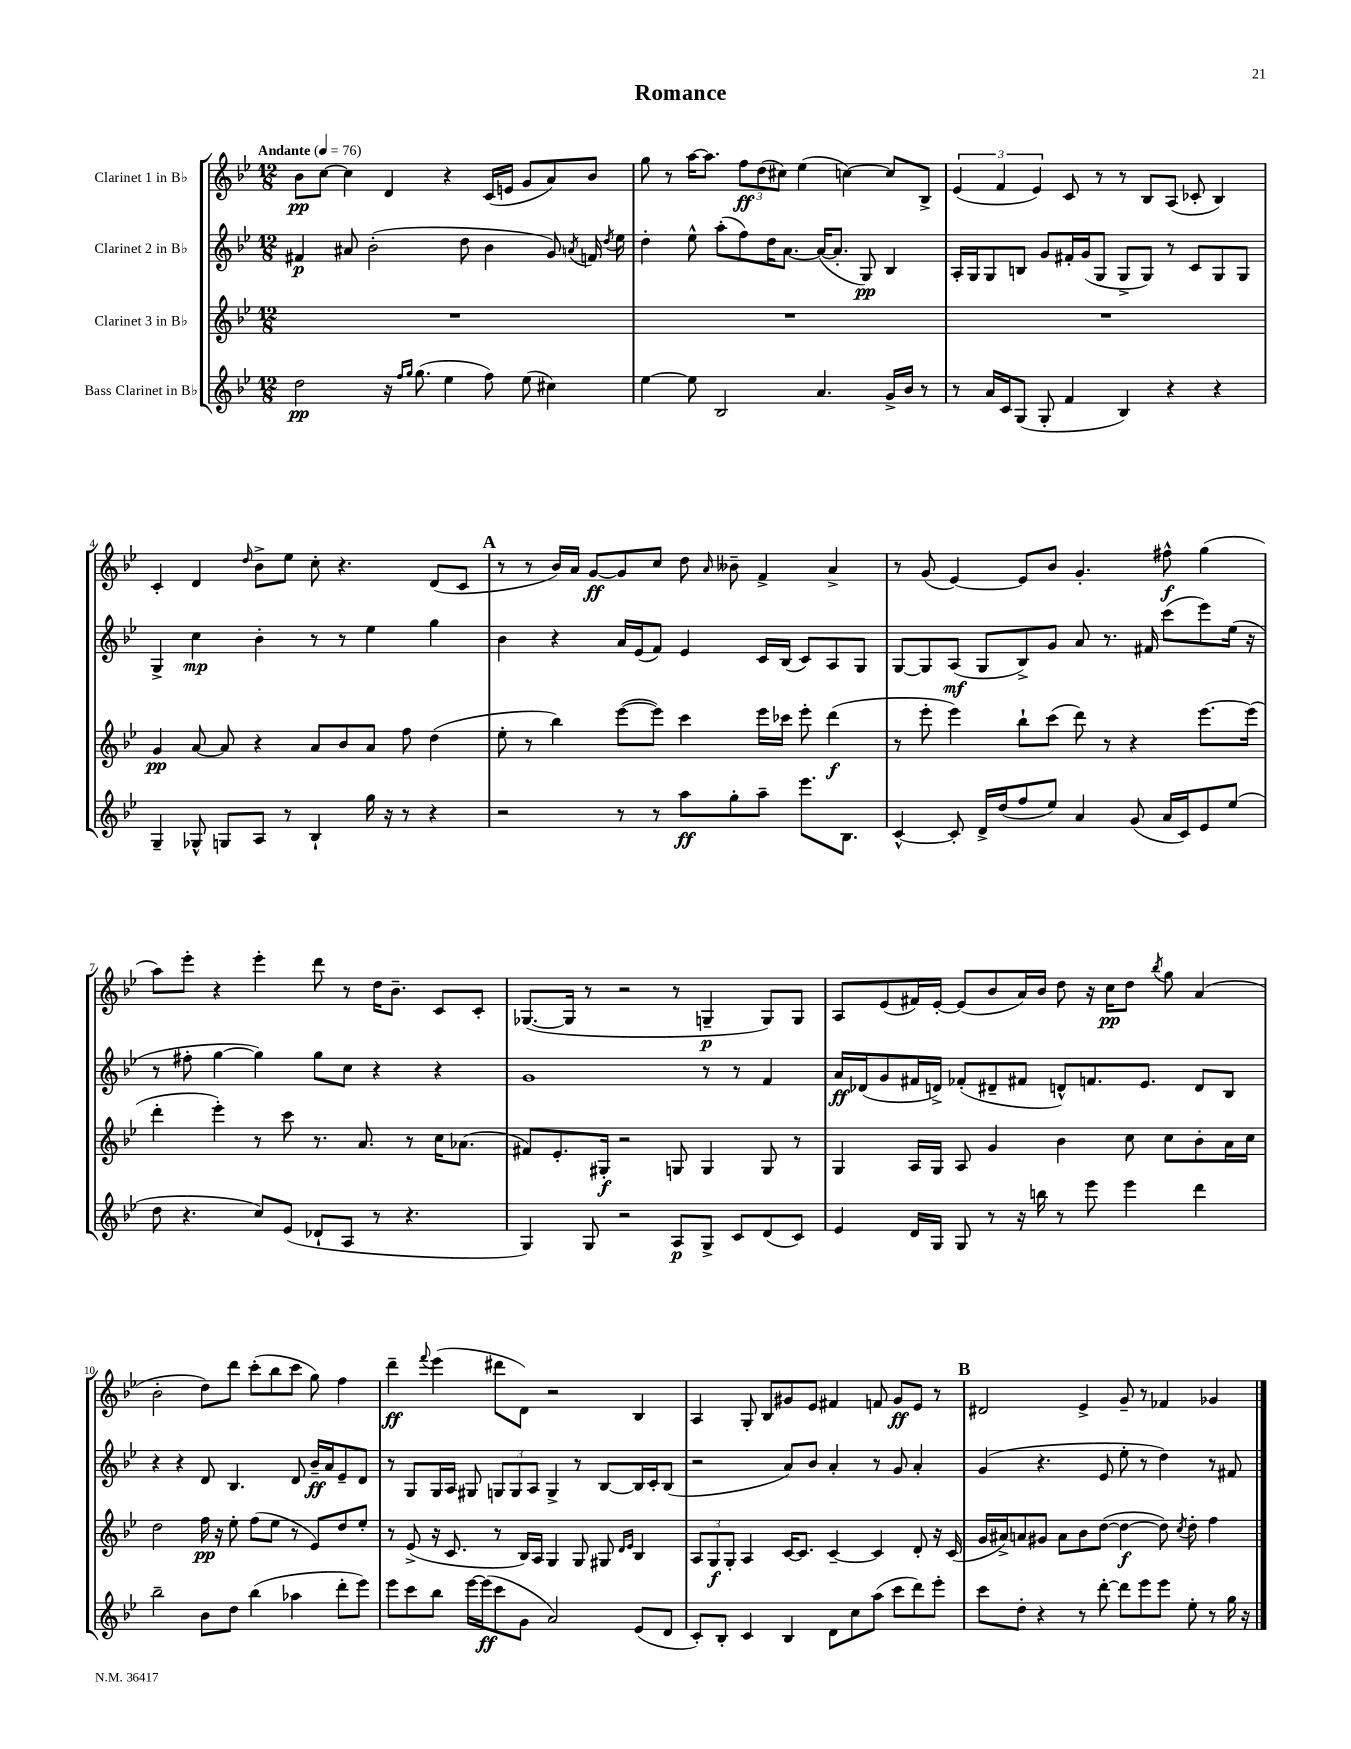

**kern	**kern	**kern	**kern
*staff4	*staff3	*staff2	*staff1
*clefG2	*clefG2	*clefG2	*clefG2
*k[b-e-]	*k[b-e-]	*k[b-e-]	*k[b-e-]
*M12/8	*M12/8	*M12/8	*M12/8
*MM76	*MM76	*MM76	*MM76
2dd	1.r	4f#	8b-
.	.	.	[8cc
.	.	8a#	4cc]
.	.	(2b-'	.
16r	.	.	4d
16qqff	.	.	.
16qqgg	.	.	.
(8.gg	.	.	.
4ee-	.	.	4r
.	.	8dd	.
8ff)	.	4b-	(16c
.	.	.	16e
(8ee-	.	.	8g
4cc#)	.	8g)	8a)
.	.	8qa	.
.	.	16f	8b-
.	.	8qdd	.
.	.	16ee-	.
=	=	=	=
[4ee-	1.r	4dd'	8gg
.	.	.	8r
8ee-]	.	8ee-^^	[16aa
.	.	.	8.aa]
2B-	.	(8aa'	.
.	.	8ff)	12ff
.	.	.	(12dd
.	.	16dd	.
.	.	.	12cc#)
.	.	[8.a	.
.	.	.	(4ee-
4.a	.	(16a_	.
.	.	8.a']	.
.	.	.	[4cc)
.	.	8G)	.
16g^	.	4B-	8cc]
16b-	.	.	.
8r	.	.	8B-^
=	=	=	=
8r	1.r	16A'	(6e-
.	.	16G	.
16a	.	8G	.
.	.	.	6f
16c	.	.	.
(8G	.	8B	.
.	.	.	6e-)
8G'	.	8g	.
4f	.	16f#'	8c
.	.	(16g	.
.	.	8G	8r
4B-)	.	8G^	8r
.	.	8G)	8B-
4r	.	8r	(8A
.	.	8c	8c-'
4r	.	8G	4B-)
.	.	8G	.
=	=	=	=
4G~	4g	4G^	4c'
8G-^^	[8a	4cc	4d
8G	8a]	.	.
.	.	.	16qqdd
8A	4r	4b-'	8b-^
8r	.	.	8ee-
4B-`	8a	8r	8cc'
.	8b-	8r	4.r
16gg	8a	4ee-	.
16r	.	.	.
8r	8ff	.	.
4r	(4dd	4gg	(8d
.	.	.	8c
=	=	=	=
2r	8ee-'	4b-	8r
.	8r	.	8r
.	4bb-)	4r	16b-)
.	.	.	16a
.	.	.	[8g
8r	([8eee-	16a	8g]
.	.	(16e-	.
8r	8eee-])	8f)	8cc
8aa	4ccc	4e-	8dd
.	.	.	16qqa
8gg'	.	.	8b--~
8aa~	16eee-	16c	4f^
.	16ccc-	(16B-	.
8.eee-	8eee-'	8c)	.
.	(4ddd	8A	4a^
8.B-	.	.	.
.	.	8G	.
=	=	=	=
[4c^^	8r	[8G	8r
.	8eee-'	8G]	(8g
8c']	4eee-)	(8A	[4e-)
16d^	.	8G	.
(16dd	.	.	.
8ff	8bb-`	8B-^)	8e-]
8ee-)	(8ccc	8g	8b-
4a	8ddd)	8a	4.g'
.	8r	8.r	.
(8g	4r	.	.
.	.	16f#	.
16a	.	(8ccc	8ff#^^
16c)	.	.	.
8e-	[8.eee-	8eee-)	(4gg
(8ee-	.	(16ee-	.
.	(16eee-]	16r	.
=	=	=	=
8dd	4ddd'	8r	8aa)
4.r	.	8ff#'	8eee-'
.	4eee-')	[4gg	4r
8cc)	8r	4gg])	4eee-'
(8e-	8ccc	.	.
8d-`	8.r	8gg	8ddd
8A	.	8cc	8r
.	8.a	.	.
8r	.	4r	16dd
.	.	.	8.b-~
4.r	8r	.	.
.	16cc	4r	8c
.	(8.a-	.	.
.	.	.	8c'
=	=	=	=
4G)	8f#)	1g	([8.G-
.	8.e-'	.	.
.	.	.	16G-]
8G	.	.	8r
.	16G#'	.	.
2r	2r	.	2r
8A	8G	.	8r
8G^	4G	8r	4G~
8c	.	8r	.
(8d	8G	4f	8G)
8c)	8r	.	8G
=	=	=	=
4e-	4G	16a	8A
.	.	(16d-	.
.	.	8g	(8e-
16d	16A	16f#	16f#)
16G	16G	16d^)	[16e-'
8G	8A	(8f-'	(8e-]
8r	4g	8d#~	8b-
16r	.	8f#	16a)
16bb	.	.	16b-
8r	4b-	8d^^)	8dd
8eee-	.	8.f	16r
.	.	.	16cc
4eee-	8cc	.	8dd
.	.	8.e-	.
.	.	.	8qbb-
.	8cc	.	8gg
4ddd	8b-'	8d	(4a
.	16a	8B-	.
.	16cc	.	.
=	=	=	=
2bb-~	2dd	4r	2b-'
.	.	4r	.
8b-	16ff	8d	8dd)
.	16r	.	.
8dd	8ee-'	4.B-	8ddd
(4bb-	(8ff	.	(8ccc'
.	8ee-	.	8bb-
4aa-	8r	8d	8ccc
.	8e-)	16b-~	8gg)
.	.	16a	.
8ddd'	8dd	8e-~	4ff
8eee-)	8ee-'	8d	.
=	=	=	=
8eee-	8r	8r	4ddd~
8ccc	(8e-^	8G	.
.	.	.	8qqfff
8bb-	16r	16G	(4eee-
.	8.c	16A	.
[16eee-	.	8G#	.
(16eee-]	.	.	.
8ccc	8r	12G	8ddd#
.	.	12G	.
8g	16B-)	.	8d)
.	.	12A	.
.	16A	.	.
2a)	4G	4G^	2r
.	8G	8r	.
.	8G#	[8B-	.
.	16qqd	.	.
.	16qqe-	.	.
(8e-	4B-	16B-]	4B-
.	.	16c'	.
8d	.	(8B-	.
=	=	=	=
8c')	12A	2r	4A
.	12G	.	.
8B-'	.	.	.
.	12G'	.	.
4c	4A	.	8G'
.	.	.	8B-
4B-	[16c	8a)	8g#
.	8.c]	.	.
.	.	8b-	8e-
8d	[4c~	4a'	4f#
8cc	.	.	.
(8aa	4c]	8r	8f
8ccc	.	8g	8g#
8ddd)	8d'	4a'	8e-
8eee-'	16r	.	8r
.	(16c	.	.
=	=	=	=
8ccc	16g	(4g	2d#
.	16a#^)	.	.
8dd'	8a	.	.
4r	8g#	4.r	.
.	8a	.	.
8r	8b-	.	4e-^
[8ddd'	([8dd	8e-	.
8ddd]	4dd_	8ee-'	8g~
8eee-	.	8r	8r
8eee-	8dd])	4dd)	4f-
.	8qcc	.	.
8ee-'	8dd'	.	.
8r	4ff	8r	4g-
16gg	.	8f#	.
16r	.	.	.
==	==	==	==
*-	*-	*-	*-
